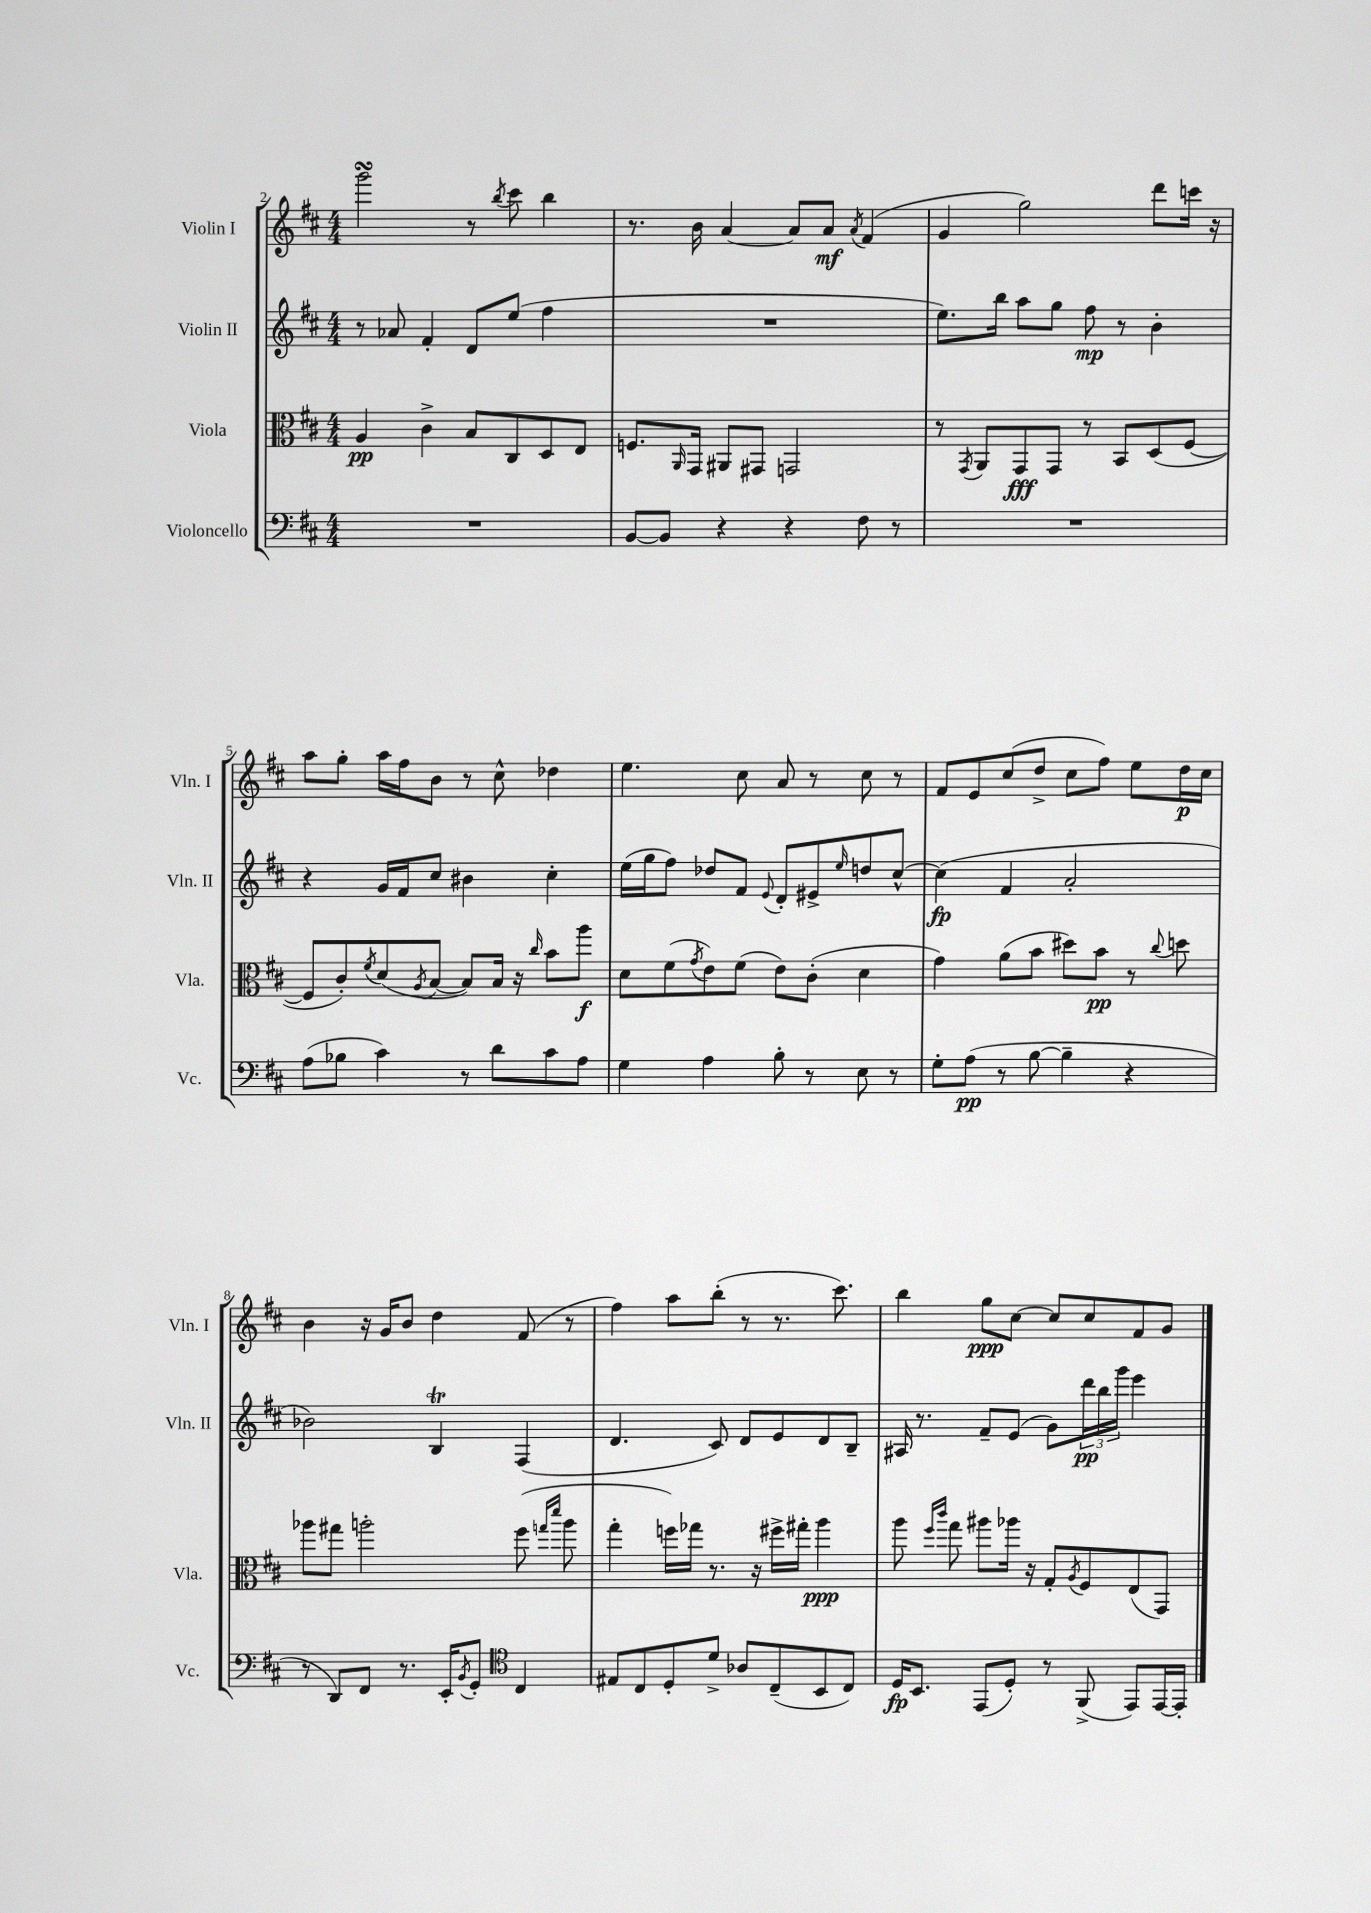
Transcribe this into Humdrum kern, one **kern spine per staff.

**kern	**kern	**kern	**kern
*staff4	*staff3	*staff2	*staff1
*clefF4	*clefC3	*clefG2	*clefG2
*k[f#c#]	*k[f#c#]	*k[f#c#]	*k[f#c#]
*M4/4	*M4/4	*M4/4	*M4/4
1r	4A	8r	2ggg
.	.	8a-	.
.	4c#^	4f#'	.
.	8B	8d	8r
.	.	.	8qbb
.	8C#	(8ee	8ccc#
.	8D	4ff#	4bb
.	8E	.	.
=	=	=	=
[8BB	8.F	1r	8.r
8BB]	.	.	.
.	16qqAA	.	.
.	16GG	.	16b
4r	8AA#	.	[4a
.	8GG#	.	.
4r	2GG	.	8a]
.	.	.	8a
.	.	.	8qa
8F#	.	.	(4f#
8r	.	.	.
=	=	=	=
1r	8r	8.ee)	4g
.	8qGG	.	.
.	8AA	.	.
.	.	16bb	.
.	8GG	8aa	2gg)
.	8GG	8gg	.
.	8r	8ff#	.
.	8BB	8r	.
.	(8D	4b'	8ddd
.	[8F#	.	16ccc
.	.	.	16r
=	=	=	=
(8A	8F#]	4r	8aa
8B-	8c#')	.	8gg'
.	8qf#	.	.
4c#)	(8d	16g	16aa
.	.	16f#	16ff#
.	8qA	.	.
.	[8B	8cc#	8b
8r	8B])	4b#	8r
8d	16B	.	8cc#^^
.	16r	.	.
.	16qqcc#	.	.
8c#	8b	4cc#'	4dd-
8A	8aa	.	.
=	=	=	=
4G	8d	(16ee	4.ee
.	.	16gg	.
.	(8f#	8ff#)	.
.	8qg	.	.
4A	8e)	8dd-	.
.	(8f#	8f#	8cc#
.	.	8qqe	.
8B'	8e)	8d'	8a
8r	(8c#'	8e#^	8r
.	.	16qqee	.
8E	4d	8dd	8cc#
8r	.	[8cc#^^	8r
=	=	=	=
8G'	4g)	(4cc#]	8f#
(8A	.	.	8e
8r	(8a	4f#	(8cc#
[8B	8b	.	8dd^
4B~]	8dd#)	2a'	8cc#
.	8b	.	8ff#)
4r	8r	.	8ee
.	8qqcc#	.	.
.	8dd	.	16dd
.	.	.	16cc#
=	=	=	=
8r	8aa-	2b-)	4b
8DD)	8gg#	.	.
8FF#	2aa'	.	16r
.	.	.	16g
8.r	.	.	8b
.	.	4B	4dd
16EE'	.	.	.
8qBB	.	.	.
8GG'	.	.	.
*clefC4	*	*	*
4C#	(8ff#	(4F#	(8f#
.	16qqgg	.	.
.	16qqddd	.	.
.	8aa	.	8r
=	=	=	=
8E#	4gg'	4.d	4ff#)
8C#	.	.	.
8D'	16ff)	.	8aa
.	16gg-	.	.
8d^	8.r	8c#)	(8bb'
8A-	.	8d	8r
.	16r	.	.
(8C#~	16ff#^	8e	8.r
.	16gg#'	.	.
8BB	4aa	8d	.
.	.	.	8.ccc#)
8C#)	.	8B~	.
=	=	=	=
16D	8aa	16A#	4bb
8.BB	.	8.r	.
.	16qqff#	.	.
.	16qqccc#	.	.
.	8gg	.	.
(8EE	8aa#	8f#~	8gg
8D')	16aa-	(8e	[8cc#
.	16r	.	.
8r	8G'	8g)	8cc#]
.	8qA	.	.
(8FF#^	8F#	24ddd	8cc#
.	.	24bb	.
.	.	24ggg	.
8EE)	(8E	4eee	8f#
[16EE	8GG)	.	8g
16EE']	.	.	.
==	==	==	==
*-	*-	*-	*-
